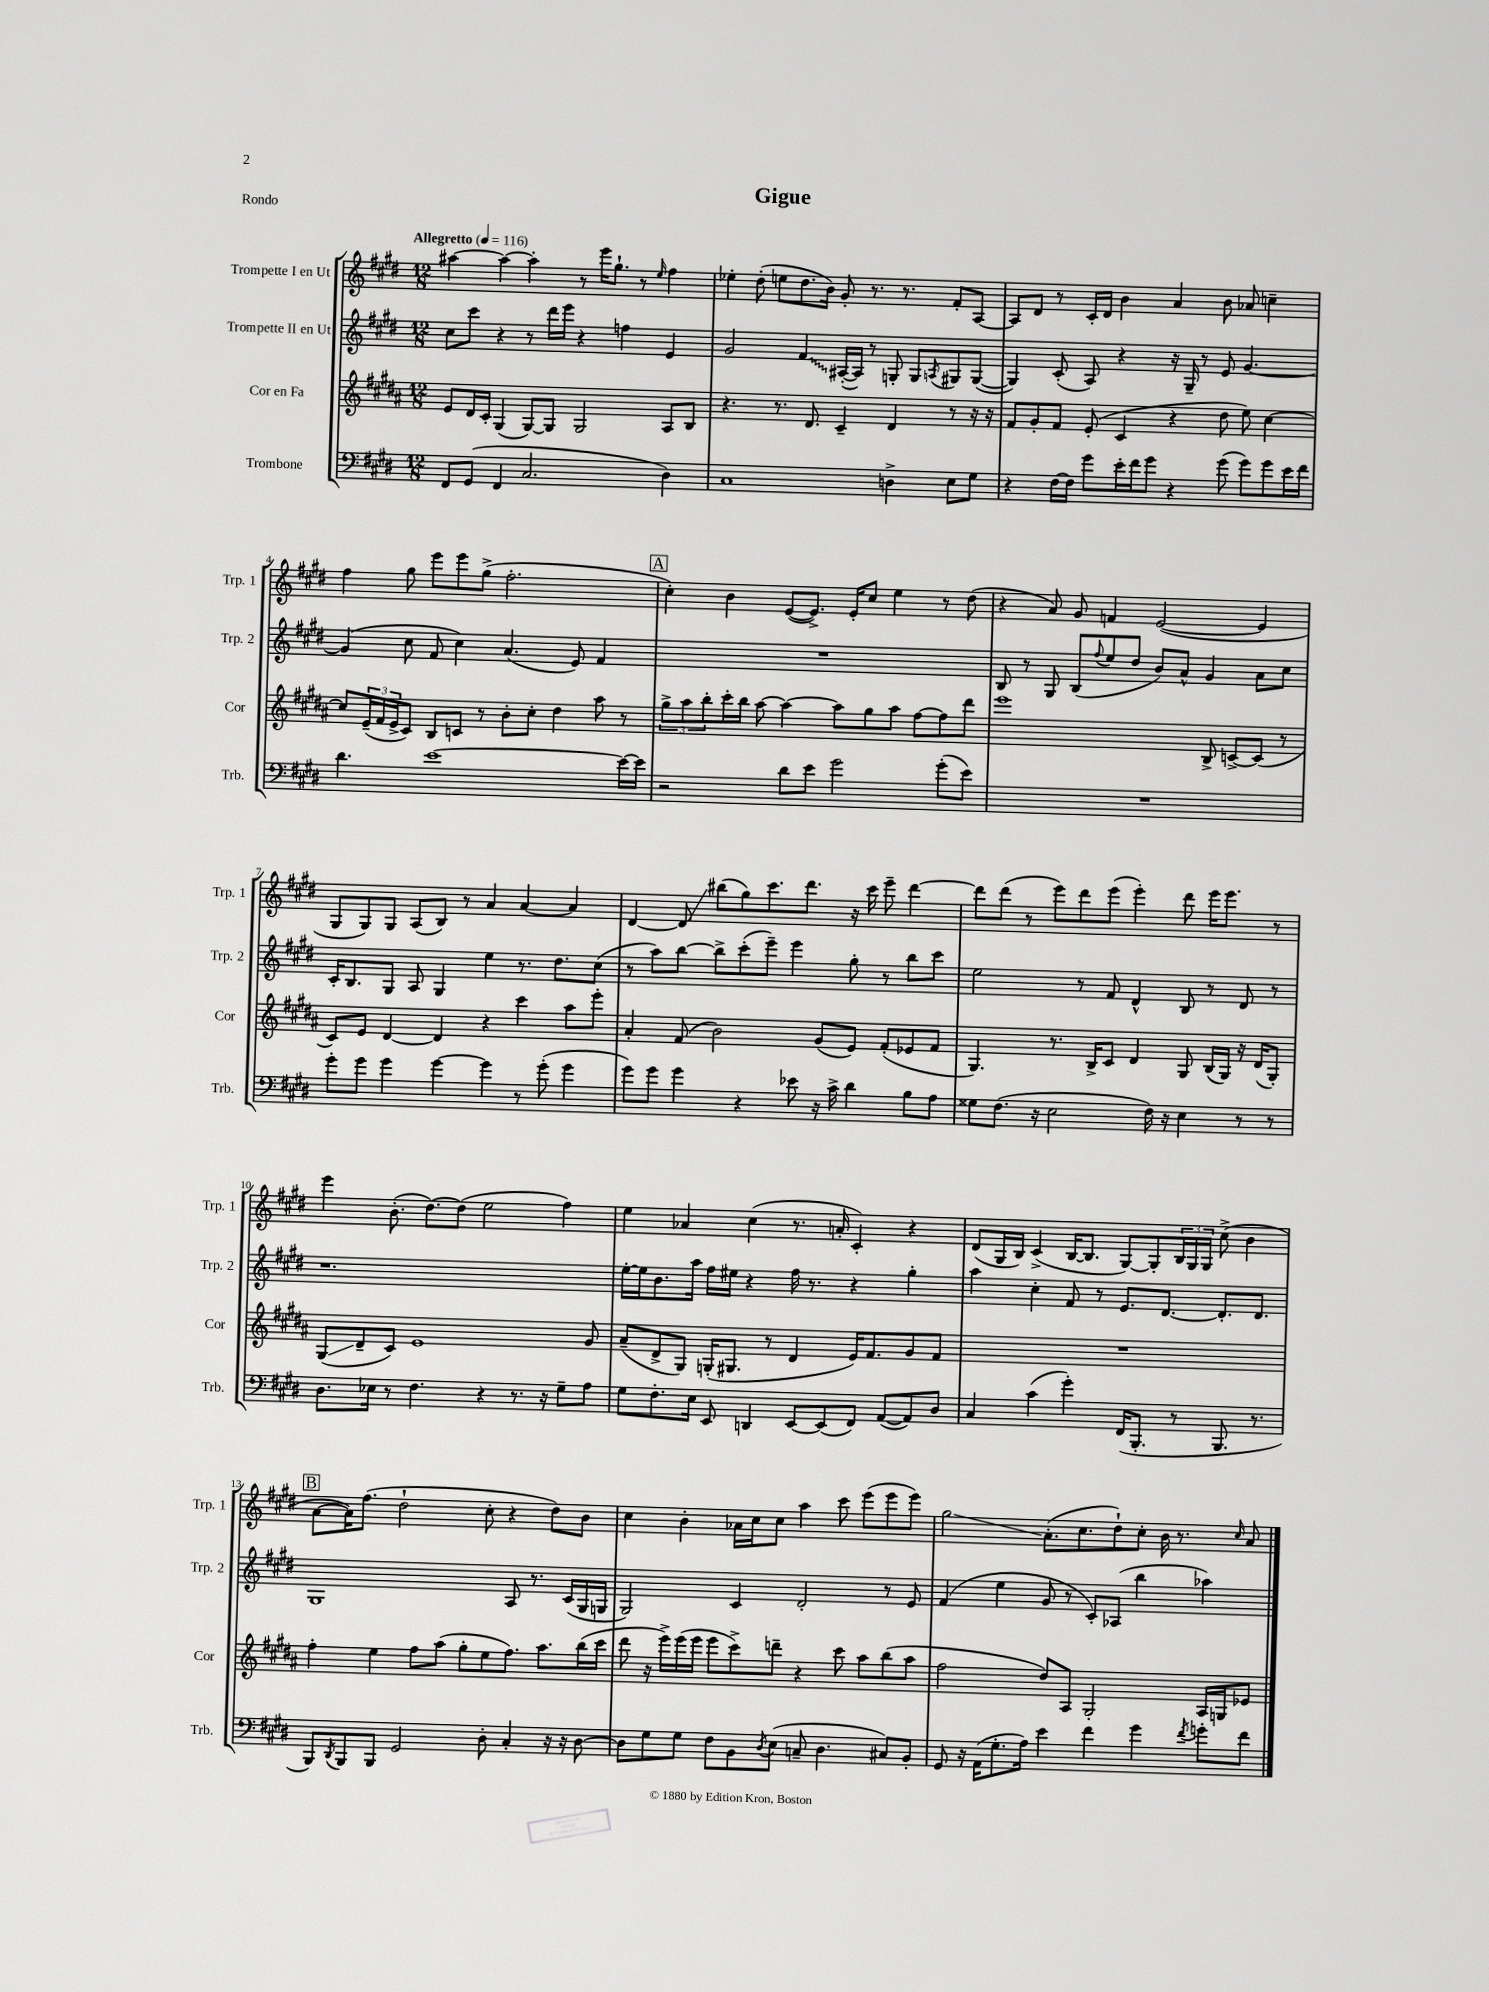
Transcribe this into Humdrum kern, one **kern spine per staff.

**kern	**kern	**kern	**kern
*staff4	*staff3	*staff2	*staff1
*clefF4	*clefG2	*clefG2	*clefG2
*k[f#c#g#d#]	*k[f#c#g#d#a#]	*k[f#c#g#d#]	*k[f#c#g#d#]
*M12/8	*M12/8	*M12/8	*M12/8
*MM116	*MM116	*MM116	*MM116
8FF#	8e	8cc#	[4aa#
(8GG#	16d#	8ccc#	.
.	16c#'	.	.
4FF#	(4G#	4r	4aa#_
2.C#	[8G#)	8r	4aa#']
.	8G#]	16ddd#	.
.	.	16eee	.
.	2G#	4r	8r
.	.	.	16eee
.	.	.	8.gg#`
.	.	4ff	.
.	.	.	8r
.	.	.	16qqee
4D#)	8A#	4e	4ff#
.	8B	.	.
=	=	=	=
1C#	4.r	2g#	4ee-'
.	.	.	(8dd#'
.	8.r	.	8ee
.	.	4f#	8.dd#
.	8.d#	.	.
.	.	.	16b)
.	4c#~	([16A#'	8g#'
.	.	16A#])	.
.	.	8r	8.r
4D^	4d#	8G'	.
.	.	.	8.r
.	.	8G	.
.	.	8qA	.
8E	8r	8G#	8f#'
8G#	16r	([8G#	[8A
.	16r	.	.
=	=	=	=
4r	8f#	4G#])	8A]
.	8g#'	.	8d#
[16F#	8f#	(8c#'	8r
16F#]	.	.	.
8g#	(8e'	8A)	16c#'
.	.	.	16d#
16e'	4c#	4r	4b
16f#	.	.	.
8g#	.	.	.
4r	4r	16r	4a
.	.	16G#~	.
.	.	8r	.
(8g#	8dd#	8e	8b
8g#)	8ee)	[4.g#	8a-
8g#	[4cc#	.	4cc~
16e	.	.	.
16f#	.	.	.
=	=	=	=
4.d#	8cc#]	(4g#]	4ff#
.	(24e~	.	.
.	24f#	.	.
.	24e^	.	.
.	8c#)	8cc#	8gg#
[1e	8B	8f#	8eee
.	8c	4cc#)	8eee
.	8r	.	(8gg#^
.	8b'	(4.a	2.ff#'
.	8cc#'	.	.
.	4dd#	.	.
.	.	8e)	.
.	8aa#	4f#	.
16e_	8r	.	.
16e]	.	.	.
=	=	=	=
2r	12gg#^	1.r	4cc#')
.	12aa#	.	.
.	12bb'	.	.
.	16ccc#'	.	4b
.	16bb	.	.
.	[8aa#	.	.
8d#	4aa#_	.	([8e
8e	.	.	8.e^])
2g#	8aa#]	.	.
.	.	.	16e'
.	8gg#	.	8cc#
.	8aa#	.	4ee
.	[8ff#	.	.
(8g#'	8ff#]	.	8r
8e)	8ddd#	.	(8dd#
=	=	=	=
1.r	1eee	8B	4r
.	.	8r	.
.	.	8G#	8a)
.	.	(8B	8g#
.	.	8qqff#	.
.	.	8ee	4f
.	.	8dd#	.
.	.	8b)	([2e
.	.	8a^^	.
.	8B^	4g#	.
.	[8c^	.	.
.	(8c]	8a	4e]
.	8r	8cc#	.
=	=	=	=
8g#'	8c#)	16c#'	8G#
.	.	8.B	.
8g#	8e	.	8G#)
4g#	[4d#	8G#	8G#
.	.	8A	(8A
[4g#	4d#]	4G#	8B)
.	.	.	8r
4g#]	4r	4ee	4a
8r	4ccc#	8.r	[4a
(8g#'	.	.	.
.	.	8.dd#	.
4g#	8aa#	.	4a]
.	8eee'	(8cc#	.
=	=	=	=
8g#)	4a#'	8r	[4d#
8g#	.	8aa)	.
4g#	(8f#	[8bb	8d#]
.	2b)	8bb^]	(8bb#
4r	.	(8ccc#'	8gg#)
.	.	8eee~)	8.ccc#
8e-	.	4eee	.
.	.	.	8.ddd#
16r	(8g#	.	.
16c#^	.	.	.
4d#	8e)	8gg#'	16r
.	.	.	16ccc#
.	(8f#'	8r	8eee~
8B	8e-	8bb	[4ddd#
8A	8f#	8ccc#	.
=	=	=	=
8G##	4.G#)	2ee	8ddd#]
(8.F#	.	.	(8ddd#
.	.	.	8r
16r	.	.	.
2E	8.r	.	8eee)
.	.	8r	8ddd#
.	16B^	.	.
.	8c#	8f#	(8eee
.	4d#	4d#^^	4eee')
16F#)	.	.	.
16r	.	.	.
4E	8G#	8B	8ddd#
.	(16B	8r	16eee
.	16G#)	.	8.eee
8r	16r	8d#	.
.	(16d#	.	.
8r	8G#')	8r	8r
=	=	=	=
8.D#	(8G#	1.r	4eee
.	8d#~	.	.
16E-	.	.	.
8r	8c#)	.	(8.b'
4.F#	1e	.	.
.	.	.	[8.dd#)
.	.	.	(8dd#]
4r	.	.	2ee
8.r	.	.	.
16r	.	.	.
8G#~	.	.	4ff#)
8A	8g#	.	.
=	=	=	=
8G#	(8a#~	[16ee'	4ee
.	.	16ee]	.
8.F#'	8d#^	8.b	.
.	8G#)	.	4a-
16E	.	16aa	.
8EE	(16G'	16ff#	.
.	8.G#	16ee#	.
4DD	.	4r	(4cc#
.	8r	.	.
[8EE	4d#	16ff#	8.r
.	.	8.r	.
(8EE]	.	.	.
.	.	.	16a'
8FF#)	16e)	4r	4c#')
.	8.f#	.	.
([8AA	.	.	.
8AA])	8g#	4gg#'	4r
8D#	8f#	.	.
=	=	=	=
4C#	1.r	4aa	(8d#
.	.	.	16G#
.	.	.	16B)
(4c#	.	4cc#'	(4c#^
4g#')	.	8f#	[16B
.	.	.	8.B]
.	.	8r	.
(16FF#	.	8.e	[8G#)
8.BBB'	.	.	.
.	.	.	8G#']
.	.	[8.d#	.
8r	.	.	24B
.	.	.	24G#
.	.	.	24G#
8.BBB	.	8.d#']	(8cc#^
.	.	.	4b
8.r	.	8.d#	.
=	=	=	=
8BBB)	4ff#'	1G#	[8a
8qDD#	.	.	.
8BBB	.	.	16a])
.	.	.	(8.ff#
8BBB	4ee	.	.
2GG#	.	.	2dd#`
.	8ff#	.	.
.	(8aa#	.	.
.	8gg#'	.	.
8D#'	8ee	.	8cc#'
4C#'	8.ff#)	8A	4r
.	.	8.r	.
.	8.aa#	.	.
16r	.	.	8dd#)
16r	.	(16c#	.
[8D#	(16bb	16G#	8b
.	16ccc#	16G	.
=	=	=	=
8D#]	8ddd#	2G#)	4cc#
8G#	16r	.	.
.	16eee^)	.	.
8G#	(16eee	.	4b'
.	16eee	.	.
8F#	8eee	.	.
8BB	8ccc#^)	4c#	16a-
.	.	.	16cc#
8qD#	.	.	.
(8E	8ddd~	.	8cc#
8C~	4r	2d#'	4aa
4.D#	.	.	.
.	8ccc#	.	8ccc#
.	8aa#	.	(8eee
8C#)	(8bb	8r	8eee
8BB'	8aa#	8e	8eee)
=	=	=	=
8GG#	2ff#	(4f#	2gg#
16r	.	.	.
(16AA	.	.	.
8.G#'	.	4ee	.
16A)	.	.	.
4e	8dd#)	8g#	(8.a'
.	8A#	8r	.
.	.	.	8.cc#
4f#	2G#'	8c#')	.
.	.	(8A-	8dd#`)
4g#	.	4bb	8cc#'
.	.	.	16b
.	.	.	8.r
8qf#	.	.	.
8g'	16A#	4aa-)	.
.	16G	.	.
.	.	.	16qqcc#
8f#	8e-	.	8a
==	==	==	==
*-	*-	*-	*-
